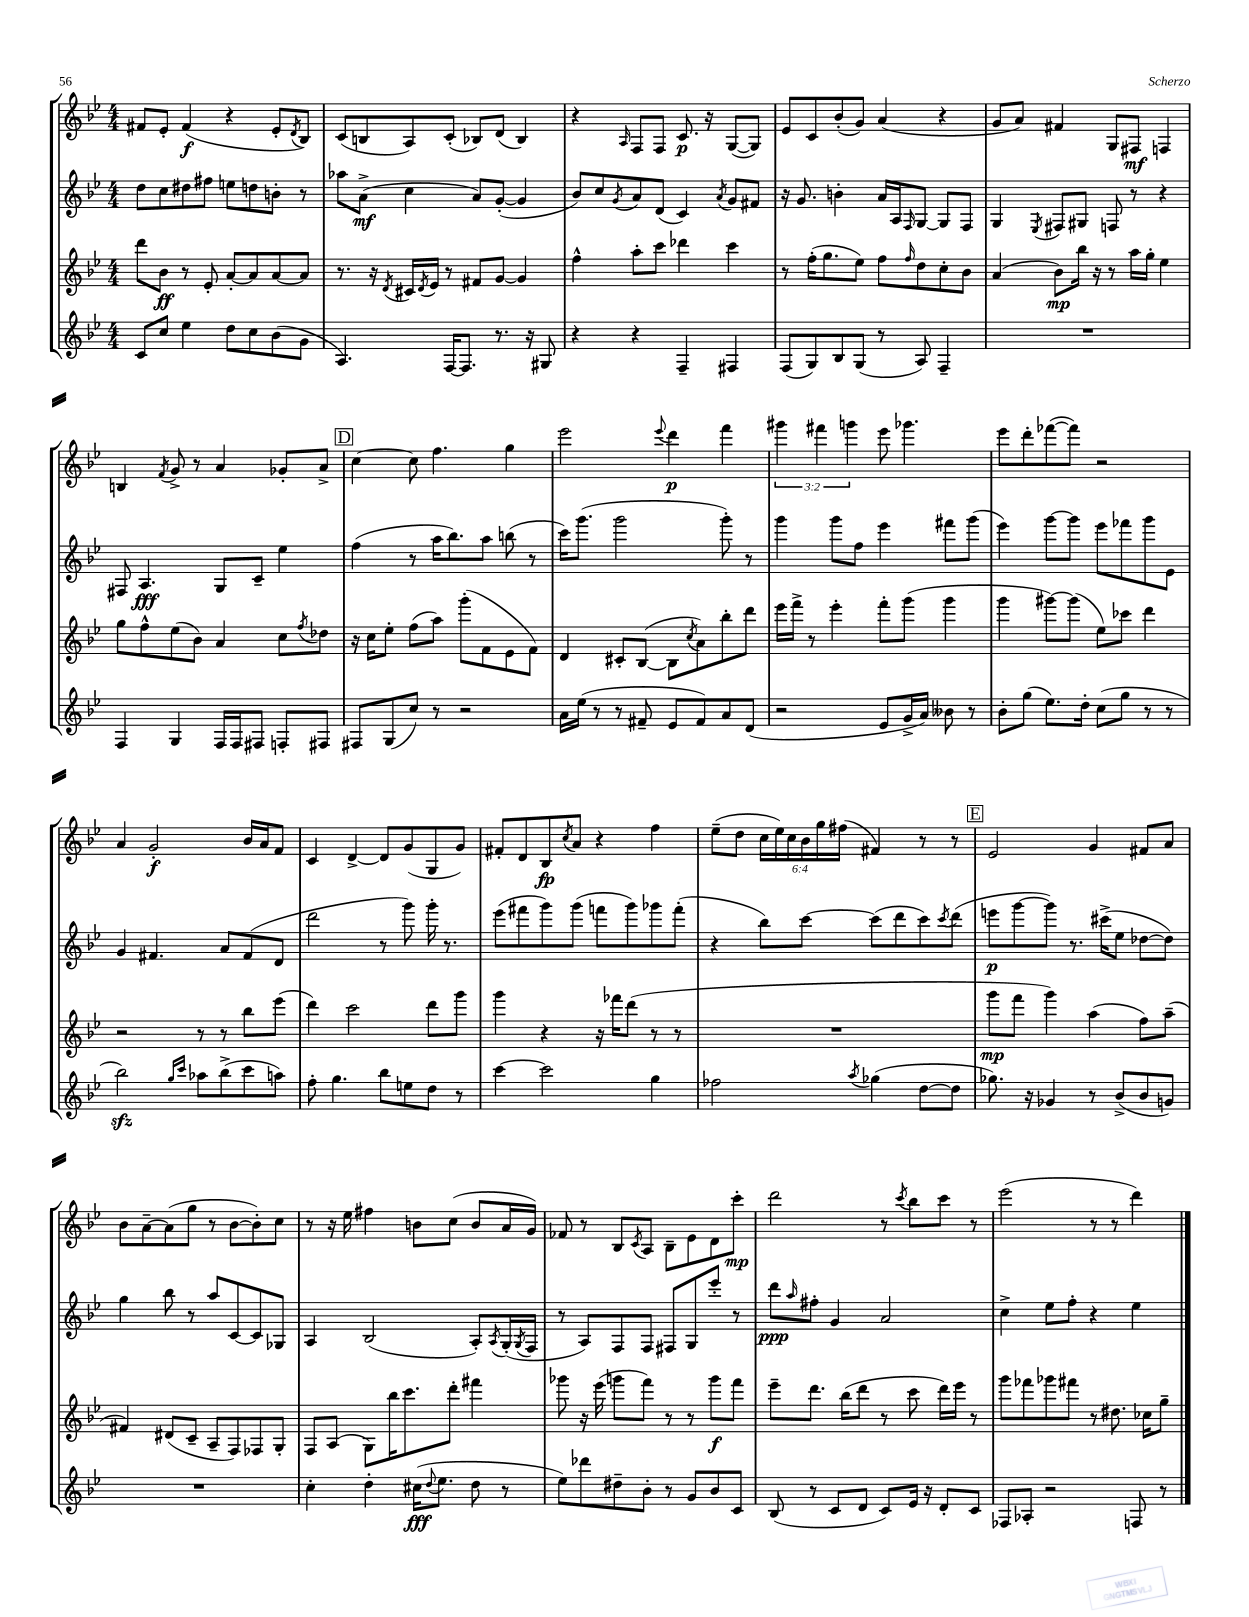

**kern	**dynam	**kern	**dynam	**kern	**dynam	**kern	**dynam
*part4	*part4	*part3	*part3	*part2	*part2	*part1	*part1
*staff4	*staff4	*staff3	*staff3	*staff2	*staff2	*staff1	*staff1
*clefG2	*	*clefG2	*	*clefG2	*	*clefG2	*
*k[b-e-]	*	*k[b-e-]	*	*k[b-e-]	*	*k[b-e-]	*
*M4/4	*	*M4/4	*	*M4/4	*	*M4/4	*
=23	=23	=23	=23	=23	=23	=23	=23
8c/L	.	8ddd\L	.	8dd\L	.	8f#X/L	.
8cc/J	.	8b-\J	ff	8cc\	.	8e-'/J	.
4ee-\	.	8r	.	8dd#X\	.	(4f#/	f
.	.	8e-'/	.	8ff#X\J	.	.	.
8dd\L	.	[8a'/L	.	8een\L	.	4r	.
8cc\	.	8a/]	.	8ddn\	.	.	.
(8b-\	.	[8a/	.	8bn'\J	.	8e-'/L	.
.	.	.	.	.	.	8qd/	.
8g\J	.	8a/J]	.	8r	.	8B-/J)	.
=24	=24	=24	=24	=24	=24	=24	=24
4.A/)	.	8.r	.	8aa-X\L	.	(8c/L	.
.	.	.	.	(8a^\J	mf	8Bn/	.
.	.	16r	.	.	.	.	.
.	.	8qd/	.	.	.	.	.
.	.	16c#X/LL	.	4cc\	.	8A/)	.
.	.	8qd/	.	.	.	.	.
.	.	16e-/JJ	.	.	.	.	.
[16F/KL	.	8r	.	.	.	(8c'/J	.
8.F/J]	.	.	.	.	.	.	.
.	.	8f#X/L	.	8a/L)	.	8B-X/L)	.
8.r	.	[8g/J	.	([8g'/J	.	(8d/J	.
.	.	4g/]	.	4g/]	.	4B-/)	.
16r	.	.	.	.	.	.	.
8G#X/	.	.	.	.	.	.	.
=25	=25	=25	=25	=25	=25	=25	=25
4r	.	4ff^^\	.	8b-/L)	.	4r	.
.	.	.	.	8cc/	.	.	.
.	.	.	.	8qg/	.	16qqA/	.
4r	.	8aa'\L	.	8a/	.	8F/L	.
.	.	8ccc\J	.	(8d/J	.	8F/J	.
4F~/	.	4ddd-X\	.	4c/)	.	8.c/	p
.	.	.	.	.	.	16r	.
.	.	.	.	8qa/	.	.	.
4F#X/	.	4ccc\	.	8g/L	.	([8G/L	.
.	.	.	.	8f#X/J	.	8G/J])	.
=26	=26	=26	=26	=26	=26	=26	=26
(8F/L	.	8r	.	16r	.	8e-/L	.
.	.	.	.	8.g/	.	.	.
8G/)	.	(16ff'\KL	.	.	.	8c/	.
.	.	8.gg\	.	.	.	.	.
8B-/	.	.	.	4bn'\	.	(8b-'/	.
(8G/J	.	8ee-\J)	.	.	.	8g/J)	.
8r	.	8ff\L	.	16a/LL	.	(4a/	.
.	.	.	.	16A/J	.	.	.
.	.	16qqff/	.	16qqF/	.	.	.
8A/)	.	8dd\	.	[8G/J	.	.	.
4F~/	.	8cc'\	.	8G/L]	.	4r	.
.	.	8b-\J	.	8F/J	.	.	.
=27	=27	=27	=27	=27	=27	=27	=27
1r	.	(4a/	.	4G/	.	8g/L	.
.	.	.	.	.	.	8a/J)	.
.	.	.	.	8qE-/	.	.	.
.	.	8b-\L)	mp	8F#X/L	.	4f#X/	.
.	.	16bb-\Jk	.	8G#X/J	.	.	.
.	.	16r	.	.	.	.	.
.	.	8r	.	8Fn/	.	8G/L	.
.	.	16aa\LL	.	8r	.	8F#X/J	mf
.	.	16gg'\JJ	.	.	.	.	.
.	.	4ee-\	.	4r	.	4Fn/	.
!!LO:LB:g=z
=28	=28	=28	=28	=28	=28	=28	=28
4F/	.	8gg\L	.	8F#X/	.	4Bn/	.
.	.	8ff^^\	.	4.A/	fff	.	.
.	.	.	.	.	.	8qf/	.
4G/	.	(8ee-\	.	.	.	8g^/	.
.	.	8b-\J)	.	.	.	8r	.
16F/LL	.	4a/	.	8G/L	.	4a/	.
16F/J	.	.	.	.	.	.	.
8F#X/J	.	.	.	8c~/J	.	.	.
8Fn'/L	.	8cc\L	.	4ee-\	.	8g-X'/L	.
.	.	8qff/	.	.	.	.	.
8F#X/J	.	8dd-X\J	.	.	.	8a^/J	.
!!LO:REH:place=s1:t=D
=29	=29	=29	=29	=29	=29	=29	=29
8F#X/L	.	16r	.	(4ff\	.	[4cc\	.
.	.	16cc\KL	.	.	.	.	.
(8G/	.	8ee-'\J	.	.	.	.	.
8cc/J)	.	(8ff\L	.	8r	.	8cc\]	.
8r	.	8aa\J)	.	16aa\KL	.	4.ff\	.
.	.	.	.	8.bb-\)	.	.	.
2r	.	(8ggg'\L	.	.	.	.	.
.	.	8f\	.	8aa\J	.	.	.
.	.	8e-\	.	(8bbn\	.	4gg\	.
.	.	8f\J)	.	8r	.	.	.
=30	=30	=30	=30	=30	=30	=30	=30
16a\LL	.	4d/	.	16ccc\KL)	.	2eee-\	.
(16ee-\JJ	.	.	.	(8.ggg\J	.	.	.
8r	.	.	.	.	.	.	.
8r	.	8c#X'/L	.	2ggg\	.	.	.
8f#X~/	.	([8B-/J	.	.	.	.	.
.	.	.	.	.	.	8qqeee-/	.
8e-/L	.	8B-\L]	.	.	.	4ddd\	p
.	.	8qcc/	.	.	.	.	.
8f#/)	.	8a\)	.	.	.	.	.
8a/	.	8bb-'\	.	8ggg'\)	.	4fff\	.
(8d/J	.	8ddd\J	.	8r	.	.	.
=31	=31	=31	=31	=31	=31	=31	=31
2r	.	16eee-\LL	.	4ggg\	.	6ggg#X\	.
.	.	16fff^\JJ	.	.	.	.	.
.	.	8r	.	.	.	.	.
.	.	.	.	.	.	6fff#X\	.
.	.	4eee-'\	.	8ggg\L	.	.	.
.	.	.	.	.	.	6gggn\	.
.	.	.	.	8ff\J	.	.	.
8e-/L	.	8fff'\L	.	4eee-\	.	8eee-\	.
16g^/L	.	(8ggg\J	.	.	.	4.ggg-X\	.
16a/JJ)	.	.	.	.	.	.	.
8b--X\	.	4ggg\	.	8fff#X\L	.	.	.
8r	.	.	.	(8ggg\J	.	.	.
=32	=32	=32	=32	=32	=32	=32	=32
8b-'\L	.	4ggg\	.	4eee-\)	.	8eee-\L	.
(8gg\J	.	.	.	.	.	8ddd'\	.
8.ee-\L)	.	[8ggg#X\L)	.	[8ggg\L	.	([8fff-X\	.
.	.	(8ggg#\J]	.	8ggg\J]	.	8fff-\J])	.
16dd'\Jk	.	.	.	.	.	.	.
(8cc\L	.	8ee-\L)	.	8eee-\L	.	2r	.
8gg\J	.	8ccc-X\J	.	8fff-X\	.	.	.
8r	.	4ddd\	.	8ggg\	.	.	.
8r	.	.	.	8e-\J	.	.	.
!!LO:LB:g=z
=33	=33	=33	=33	=33	=33	=33	=33
2bb-zz\)	.	2r	.	4g/	.	4a/	.
.	.	.	.	4.f#X/	.	2g'/	f
16qqgg/LL	.	.	.	.	.	.	.
16qqccc/JJ	.	.	.	.	.	.	.
8aa-X\L	.	8r	.	.	.	.	.
(8bb-^\	.	8r	.	8a/L	.	.	.
8ccc\	.	8bb-\L	.	(8f#/	.	16b-/LL	.
.	.	.	.	.	.	16a/J	.
8aan\J)	.	(8eee-\J	.	8d/J	.	8f/J	.
=34	=34	=34	=34	=34	=34	=34	=34
8ff'\	.	4ddd\)	.	2ddd\	.	4c/	.
4.gg\	.	.	.	.	.	.	.
.	.	2ccc\	.	.	.	[4d^/	.
8bb-\L	.	.	.	8r	.	8d/L]	.
8een\	.	.	.	8ggg\)	.	(8g/	.
8dd\J	.	8ddd\L	.	16ggg'\	.	8G/	.
.	.	.	.	8.r	.	.	.
8r	.	8ggg\J	.	.	.	8g/J)	.
=35	=35	=35	=35	=35	=35	=35	=35
[4ccc\	.	4ggg\	.	(8eee-\L	.	8f#X'/L	.
.	.	.	.	8fff#X\	.	8d/	.
2ccc\]	.	4r	.	8ggg\)	.	8B-/	fp
.	.	.	.	.	.	8qcc/	.
.	.	.	.	(8ggg\J	.	8a/J	.
.	.	16r	.	8fffn\L	.	4r	.
.	.	16fff-X\KL	.	.	.	.	.
.	.	(8ddd\J	.	8ggg\)	.	.	.
4gg\	.	8r	.	8ggg-X\	.	4ff\	.
.	.	8r	.	(8fff'\J	.	.	.
=36	=36	=36	=36	=36	=36	=36	=36
2ff-X\	.	1r	.	4r	.	(8ee-~\L	.
.	.	.	.	.	.	8dd\J	.
.	.	.	.	8bb-\L)	.	24cc\LL	.
.	.	.	.	.	.	24ee-\)	.
.	.	.	.	.	.	24cc\	.
.	.	.	.	[8ccc\J	.	24b-\	.
.	.	.	.	.	.	24gg\	.
.	.	.	.	.	.	(24ff#X\JJ	.
8qaa/	.	.	.	.	.	.	.
(4gg-X\	.	.	.	(8ccc\L]	.	4f#X/)	.
.	.	.	.	8ddd\	.	.	.
[8dd\L	.	.	.	8ccc\)	.	8r	.
.	.	.	.	8qccc/	.	.	.
8dd\J]	.	.	.	(8ddd\J	.	8r	.
!!LO:REH:place=s1:t=E
=37	=37	=37	=37	=37	=37	=37	=37
8.gg-X\)	.	8ggg\L	mp	8eeen\L	p	2e-/	.
.	.	8fff\J	.	[8ggg\	.	.	.
16r	.	.	.	.	.	.	.
4g-X/	.	4ggg\)	.	8ggg\J])	.	.	.
.	.	.	.	8.r	.	.	.
8r	.	(4aa\	.	.	.	4g/	.
.	.	.	.	(16ccc#X^\KL	.	.	.
(8b-^/L	.	.	.	8ee-\J	.	.	.
8b-/	.	8ff\L)	.	[8dd-X\L	.	8f#X/L	.
8gn/J)	.	(8aa~\J	.	8dd-\J])	.	8a/J	.
!!LO:LB:g=z
=38	=38	=38	=38	=38	=38	=38	=38
1r	.	4f#X/)	.	4gg\	.	8b-\L	.
.	.	.	.	.	.	[8a~\	.
.	.	(8d#X/L	.	8bb-\	.	(8a\]	.
.	.	8c~/J	.	8r	.	8gg\J	.
.	.	8A~/L	.	8aa/L	.	8r	.
.	.	8F/)	.	[8c/	.	[8b-\L	.
.	.	8F-X/	.	8c/]	.	8b-'\])	.
.	.	8G'/J	.	8G-X/J	.	8cc\J	.
=39	=39	=39	=39	=39	=39	=39	=39
4cc'\	.	8F/L	.	4A/	.	8r	.
.	.	(8A/J	.	.	.	16r	.
.	.	.	.	.	.	16ee-\	.
4dd'\	.	8G\L)	.	(2B-/	.	4ff#X\	.
.	.	16bb-\K	.	.	.	.	.
.	.	8.ccc\	.	.	.	.	.
(16cc#X\KL	fff	.	.	.	.	8bn\L	.
8qqdd/	.	.	.	.	.	.	.
8.ee-\J	.	.	.	.	.	.	.
.	.	8ddd'\J	.	.	.	(8cc\J	.
8dd\	.	4fff#X\	.	8A'/L)	.	8b/L	.
.	.	.	.	8qA/	.	.	.
8r	.	.	.	(16G'/L	.	16a/L	.
.	.	.	.	8qG/	.	.	.
.	.	.	.	16F/JJ	.	16g/JJ)	.
=40	=40	=40	=40	=40	=40	=40	=40
8ee-\L)	.	8ggg-X\	.	8r	.	8f-X/	.
8ddd-X\	.	16r	.	8A/L)	.	8r	.
.	.	(16eee-\	.	.	.	.	.
8dd#X~\	.	8gggn\L	.	8F/	.	8B-/L	.
.	.	.	.	.	.	8qc/	.
8b-'\J	.	8fff\J)	.	8F/J	.	8A/J	.
8r	.	8r	.	8F#X/L	.	8B-~\L	.
8g/L	.	8r	.	8G/	.	8e-\	.
8b-/	.	8ggg\L	f	8eee-'/J	.	8d\	.
8c/J	.	8fff\J	.	8r	.	8ccc'\J	mp
=41	=41	=41	=41	=41	=41	=41	=41
(8B-/	.	8eee-~\L	.	8ddd\L	ppp	2ddd\	.
.	.	.	.	16qqaa/	.	.	.
8r	.	8.ddd\J	.	8ff#X'\J	.	.	.
8c/L	.	.	.	4g/	.	.	.
.	.	(16bb-\KL	.	.	.	.	.
8d/J	.	8ddd\J	.	.	.	.	.
8c/L)	.	8r	.	2a/	.	8r	.
.	.	.	.	.	.	8qccc/	.
16e-/Jk	.	8ccc\	.	.	.	8bb-\L	.
16r	.	.	.	.	.	.	.
8d'/L	.	16ddd\LL)	.	.	.	8ccc\J	.
.	.	16eee-\JJ	.	.	.	.	.
8c/J	.	8r	.	.	.	8r	.
=42	=42	=42	=42	=42	=42	=42	=42
8F-X/L	.	8ggg\L	.	4cc^\	.	(2eee-\	.
8A-X'/J	.	8fff-X\	.	.	.	.	.
2r	.	8ggg-X\	.	8ee-\L	.	.	.
.	.	8fff#X\J	.	8ff'\J	.	.	.
.	.	8r	.	4r	.	8r	.
.	.	8.dd#X\	.	.	.	8r	.
8Fn/	.	.	.	4ee-\	.	4ddd\)	.
.	.	16cc-X\KL	.	.	.	.	.
8r	.	8gg~\J	.	.	.	.	.
==	==	==	==	==	==	==	==
*-	*-	*-	*-	*-	*-	*-	*-
